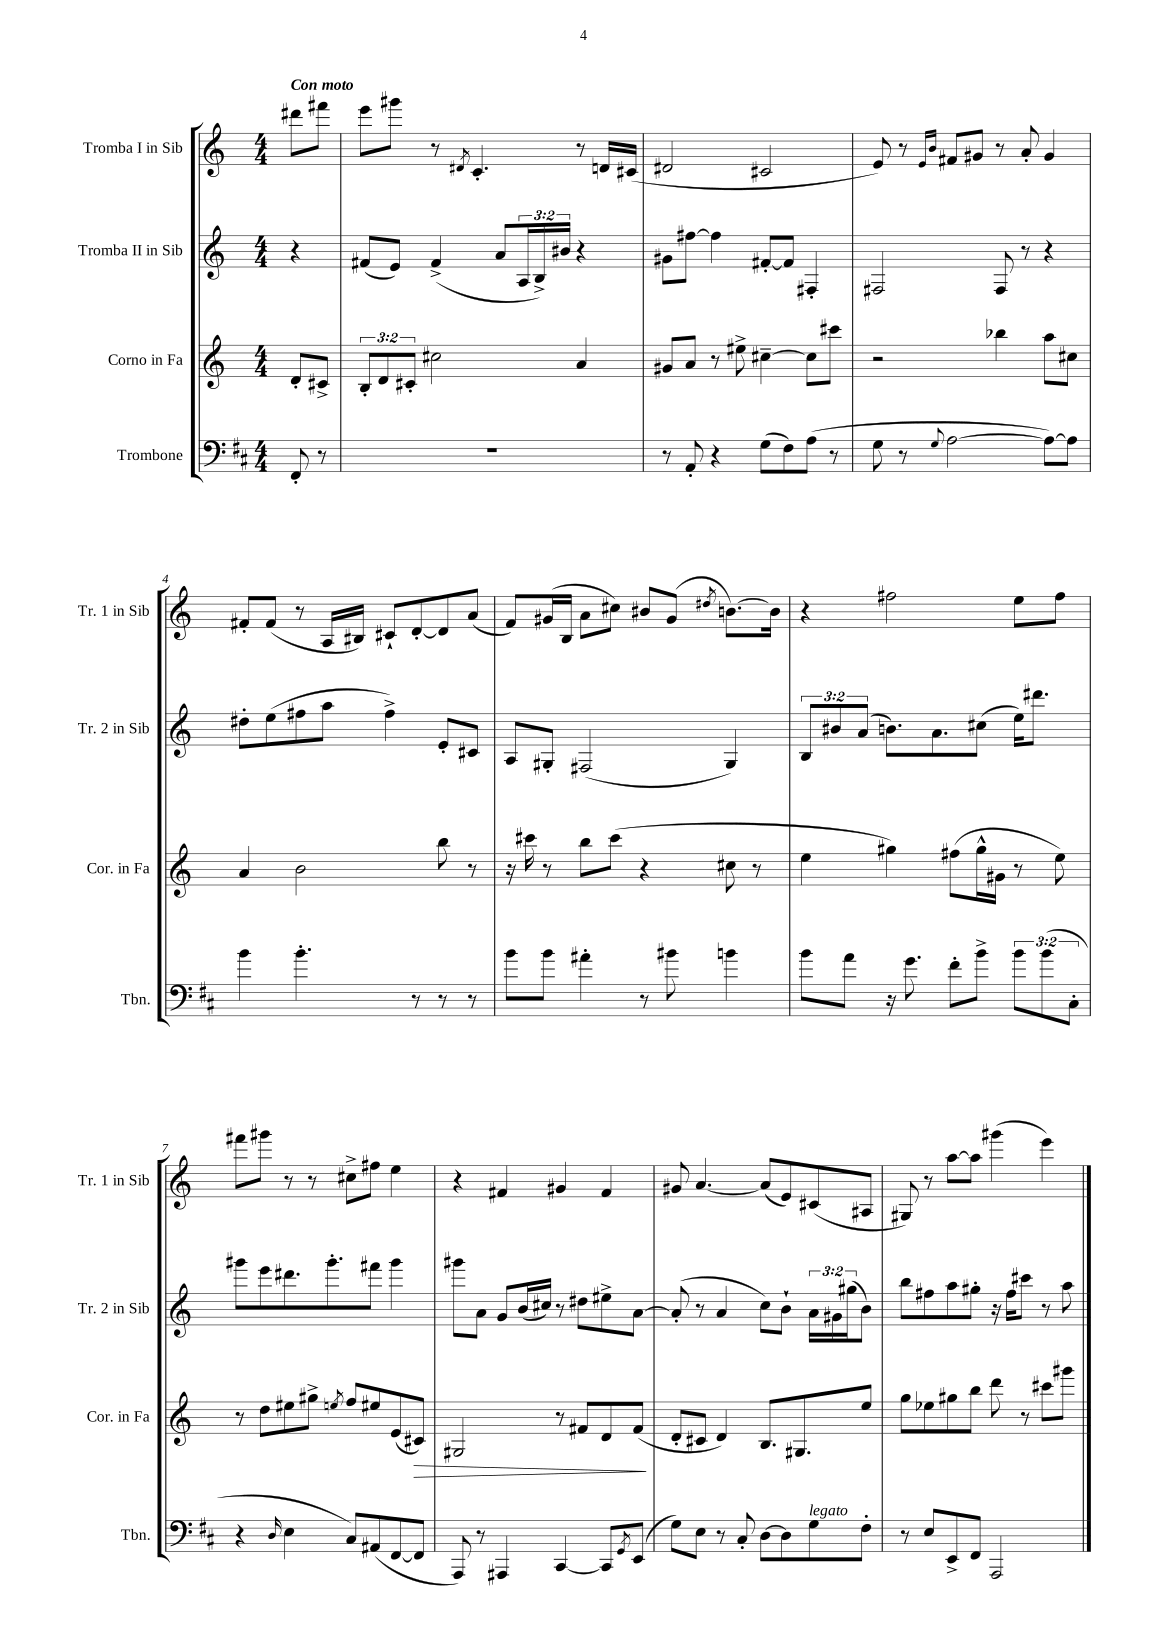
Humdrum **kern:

**kern	**kern	**dynam	**kern	**kern
*part4	*part3	*part3	*part2	*part1
*staff4	*staff3	*staff3	*staff2	*staff1
*I"Trombone	*I"Corno in Fa	*	*I"Tromba II in Sib	*I"Tromba I in Sib
*I'Tbn.	*I'Cor. in Fa	*	*I'Tr. 2 in Sib	*I'Tr. 1 in Sib
*clefF4	*clefG2	*	*clefG2	*clefG2
*k[f#c#]	*k[]	*	*k[]	*k[]
*M4/4	*M4/4	*	*M4/4	*M4/4
=	=	=	=	=
!	!	!	!	!LO:TX:a:B:t=Con moto
8FF#'/	8d'/L	.	4r	8ddd#X\L
8r	8c#X^/J	.	.	8fff#X\J
=1	=1	=1	=1	=1
1r	12B'/L	.	(8f#X/L	8eee\L
.	12d/	.	.	.
.	.	.	8e/J)	8ggg#X\J
.	12c#X'/J	.	.	.
.	2cc#X\	.	(4f#^/	8r
.	.	.	.	8qd#X/
.	.	.	.	4.c'/
.	.	.	8a/L	.
.	.	.	24A/L	.
.	.	.	24B^/)	.
.	.	.	24b#X/JJ	.
.	4a/	.	4r	8r
.	.	.	.	16dn/LL
.	.	.	.	(16c#X/JJ
=2	=2	=2	=2	=2
8r	8g#X/L	.	8g#X\L	2d#X/
8AA'/	8a/J	.	[8ff#X\J	.
4r	8r	.	4ff#\]	.
.	8ee#X^\	.	.	.
(8G\L	[4cc#X~\	.	[8f#X'/L	2c#X/
8F#\)	.	.	8f#/J]	.
(8A\J	8cc#\L]	.	4F#X'/	.
8r	8ccc#X\J	.	.	.
=3	=3	=3	=3	=3
8G\	2r	.	2F#X/	8e/)
8r	.	.	.	8r
.	.	.	.	16qqe/LL
8qqG/	.	.	.	16qqb/JJ
[2A\	.	.	.	8f#X/L
.	.	.	.	8g#X/J
.	4bb-X\	.	8F#/	8r
.	.	.	8r	8a'/
8A\L_)	8aa\L	.	4r	4g#/
8A\J]	8cc#X\J	.	.	.
!!LO:LB:g=z
=4	=4	=4	=4	=4
4b\	4a/	.	8dd#X'\L	8f#X'/L
.	.	.	(8ee\	(8f#/J
4.b'\	2b\	.	8ff#X\	8r
.	.	.	8aa\J	16A/LL
.	.	.	.	16B#X/JJ)
.	.	.	4ff#^\)	8c#X`/L
8r	.	.	.	[8d'/
8r	8bb\	.	8e'/L	8d/]
8r	8r	.	8c#X/J	(8a/J
=5	=5	=5	=5	=5
8b\L	16r	.	8A/L	8f/L)
.	16ccc#X\	.	.	.
8b\J	8r	.	8G#X'/J	(16g#X/L
.	.	.	.	16B/JJ
4a#X'\	8bb\L	.	(2F#X/	8a\L
.	(8ccc#\J	.	.	8cc#X\J)
8r	4r	.	.	8b#X/L
8b#X\	.	.	.	(8g#/J
.	.	.	.	8qdd#X/
4bn\	8cc#X\	.	4G#/)	[8.bn\L)
.	8r	.	.	.
.	.	.	.	16b\Jk]
=6	=6	=6	=6	=6
8b\L	4ee\	.	12B/L	4r
.	.	.	12b#X/	.
8a\J	.	.	.	.
.	.	.	(12a/J	.
16r	4gg#X\)	.	8.bn\L)	2ff#X\
8.g\	.	.	.	.
.	.	.	8.a\	.
8f#'\L	(8ff#X\L	.	.	.
8b^\J	16gg#^^\L	.	(8cc#X\J	.
.	16g#X\JJ	.	.	.
12b\L	8r	.	16ee\KL)	8ee\L
.	.	.	8.ddd#X\J	.
(12b\	.	.	.	.
.	8ee\)	.	.	8ff#\J
12C#'\J	.	.	.	.
!!LO:LB:g=z
=7	=7	=7	=7	=7
4r	8r	.	8ggg#X\L	8fff#X\L
.	8dd\L	.	8eee\	8ggg#X\J
16qqD/	.	.	.	.
4E\	8ee#X\	.	8.ddd#X\	8r
.	8gg#X^\J	.	.	8r
.	.	.	8.ggg#'\	.
.	8qeen/	.	.	.
8C#/L)	8ff/L	.	.	8cc#X^\L
(8AA#X/	8ee#X/	.	8fff#X\J	8ff#X\J
[8FF#/	(8e/	.	4ggg#\	4ee\
!	!	!LO:HP:b	!	!
8FF#/J]	8c#X/J)	>	.	.
=8	=8	=8	=8	=8
8AAA/)	2G#X/	.	8ggg#X\L	4r
8r	.	.	8a\J	.
4AAA#X/	.	.	8g/L	4f#X/
.	.	.	(16b/L	.
.	.	.	16cc#X/JJ)	.
[4CC#/	8r	.	8r	4g#X/
.	8f#X/L	.	8dd#X\L	.
8CC#/L]	8d/	.	8ee#X^\	4f#/
8qGG/	.	.	.	.
(8EE/J	(8f#/J	.	[8a\J	.
.	.	]	.	.
=9	=9	=9	=9	=9
8G\L)	8d'/L	.	(8a'/]	8g#X/
8E\J	8c#X/J	.	8r	[4.a/
8r	4d/)	.	4a/	.
8C#'/	.	.	.	.
[8D\L	8.B/L	.	8cc\L)	(8a/L]
8D\]	.	.	8b`\J	8e/)
.	8.G#X/	.	.	.
!LO:TX:a:i:t=legato	!	!	!	!
8G\	.	.	24a\LL	(8c#X/
.	.	.	24g#X\	.
.	.	.	(24gg#X\J	.
8F#'\J	8ee/J	.	8b\J)	8A#X/J
=10	=10	=10	=10	=10
8r	8gg\L	.	8bb\L	8G#X/)
8E/L	8ee-X\	.	8ff#X\	8r
8EE^/	8gg#X\	.	8aa\	[8aa\L
8FF#/J	8bb\J	.	8gg#X'\J	8aa\J]
2AAA/	8ddd\	.	16r	(4ggg#X\
.	.	.	16ff#\KL	.
.	8r	.	8ccc#X\J	.
.	8ccc#X\L	.	8r	4eee\)
.	8ggg#X\J	.	8aa\	.
==	==	==	==	==
*-	*-	*-	*-	*-
